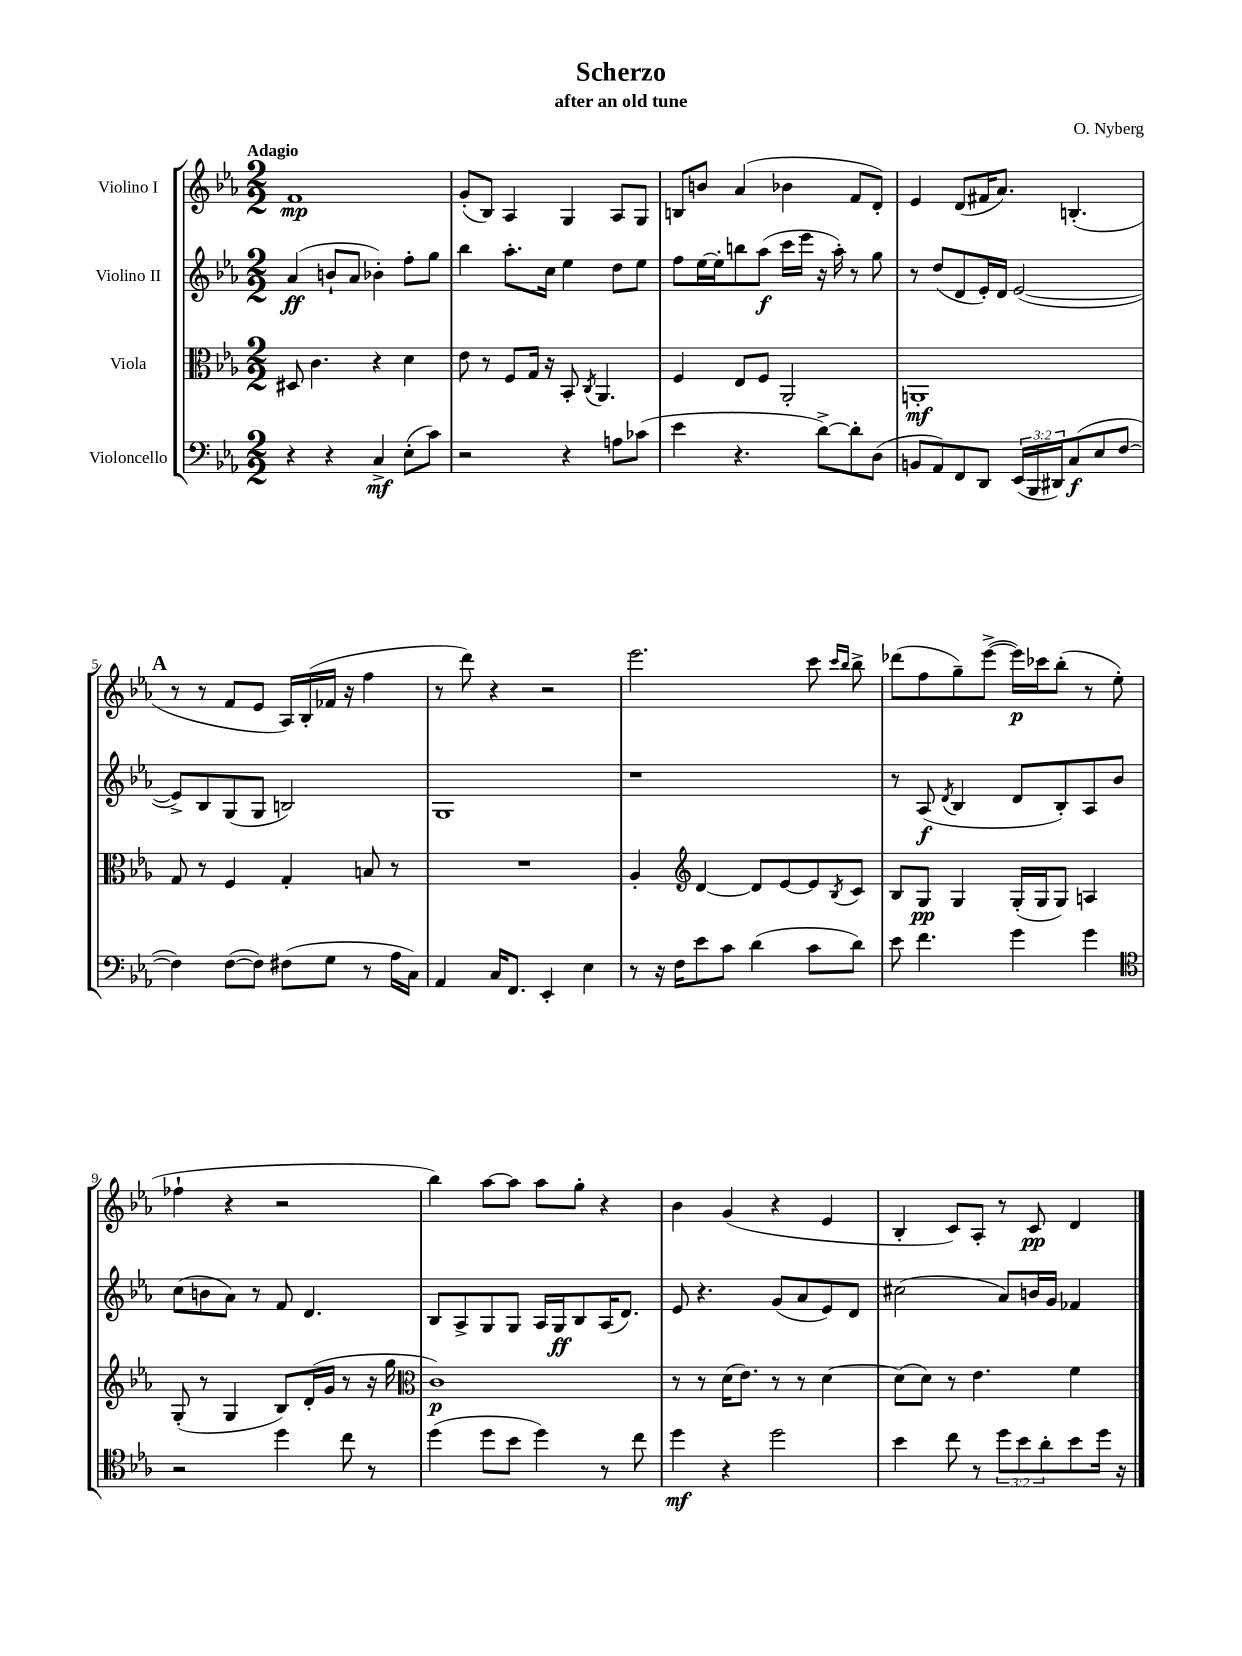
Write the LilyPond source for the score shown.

\header { title = "Scherzo" composer = "O. Nyberg" subtitle = "after an old tune" }
<<
\new StaffGroup <<
\new Staff = "s0" \with { instrumentName = "Violino I" } {
    \clef treble \key ees \major \numericTimeSignature \time 2/2 \tempo "Adagio"
    f'1\mp |
    g'8-.( bes8) aes4 g4 aes8 g8 |
    b8 b'8 aes'4( bes'4 f'8 d'8-.) |
    ees'4 d'8( fis'16 aes'8.) b4.-.( |
    \mark \markup { \bold "A" } r8 r8 f'8 ees'8 aes16) bes16-.( fes'16 r16 f''4 |
    r8 d'''8) r4 r2 |
    ees'''2. c'''8 \grace { c'''16 bes''16 } bes''8-> |
    des'''8( f''8 g''8--) ees'''8~->( ees'''16\p) ces'''16 bes''8-.( r8 ees''8-. |
    fes''4-! r4 r2 |
    bes''4) aes''8~ aes''8 aes''8 g''8-. r4 |
    bes'4 g'4( r4 ees'4 |
    bes4-. c'8) aes8-. r8 c'8\pp d'4 \bar "|." |
}
\new Staff = "s1" \with { instrumentName = "Violino II" } {
    \clef treble \key ees \major \numericTimeSignature \time 2/2
    aes'4\ff( b'8-! aes'8 bes'4-.) f''8-. g''8 |
    bes''4 aes''8.-. c''16 ees''4 d''8 ees''8 |
    f''8 ees''16~ ees''16-. b''8 aes''8\f( c'''16 ees'''16 r16 aes''16-.) r8 g''8 |
    r8 d''8( d'8 ees'16-.) d'16 ees'2~( |
    \mark \markup { \bold "A" } ees'8->) bes8 g8( g8 b2) |
    g1 |
    r1 |
    r8 aes8\f( \acciaccatura { d'8 } bes4 d'8 bes8-.) aes8 bes'8 |
    c''8( b'8 aes'8) r8 f'8 d'4. |
    bes8 aes8-> g8 g8 aes16 g16\ff bes8 aes16( d'8.) |
    ees'8 r4. g'8( aes'8 ees'8) d'8 |
    cis''2( aes'8) b'16 g'16 fes'4 \bar "|." |
}
\new Staff = "s2" \with { instrumentName = "Viola" } {
    \clef alto \key ees \major \numericTimeSignature \time 2/2
    dis8 c'4. r4 d'4 |
    ees'8 r8 f8 g16 r16 bes,8-. \acciaccatura { c8 } aes,4. |
    f4 ees8 f8 aes,2-. |
    a,1-.\mf |
    \mark \markup { \bold "A" } g8 r8 f4 g4-. b8 r8 |
    R1 |
    aes4-. \clef treble d'4~ d'8 ees'8~ ees'8 \acciaccatura { bes8 } c'8 |
    bes8 g8\pp g4 g16-.( g16 g8) a4 |
    g8-.( r8 g4 bes8) d'16-.( g'16 r8 r16 g''16 |
    \clef alto c'1\p) |
    r8 r8 d'16( ees'8.) r8 r8 d'4~ |
    d'8( d'8) r8 ees'4. f'4 \bar "|." |
}
\new Staff = "s3" \with { instrumentName = "Violoncello" } {
    \clef bass \key ees \major \numericTimeSignature \time 2/2 \override Staff.TupletNumber.text = #tuplet-number::calc-fraction-text
    r4 r4 c4->\mf ees8-.( c'8) |
    r2 r4 a8 ces'8( |
    ees'4 r4. d'8~->) d'8-. d8( |
    b,8 aes,8) f,8 d,8 \tuplet 3/2 { ees,16( bes,,16 dis,16) } c8\f( ees8 f8~ |
    \mark \markup { \bold "A" } f4) f8~( f8) fis8( g8 r8 aes16 c16) |
    aes,4 c16 f,8. ees,4-. ees4 |
    r8 r16 f16 ees'8 c'8 d'4( c'8 d'8) |
    ees'8 f'4. g'4 g'4 |
    \clef tenor r2 d''4 c''8 r8 |
    d''4( d''8 bes'8 d''4) r8 c''8 |
    d''4\mf r4 d''2 |
    bes'4 c''8 r8 \tuplet 3/2 { d''8 bes'8 aes'8-. } bes'8 d''16 r16 \bar "|." |
}
>>
>>
